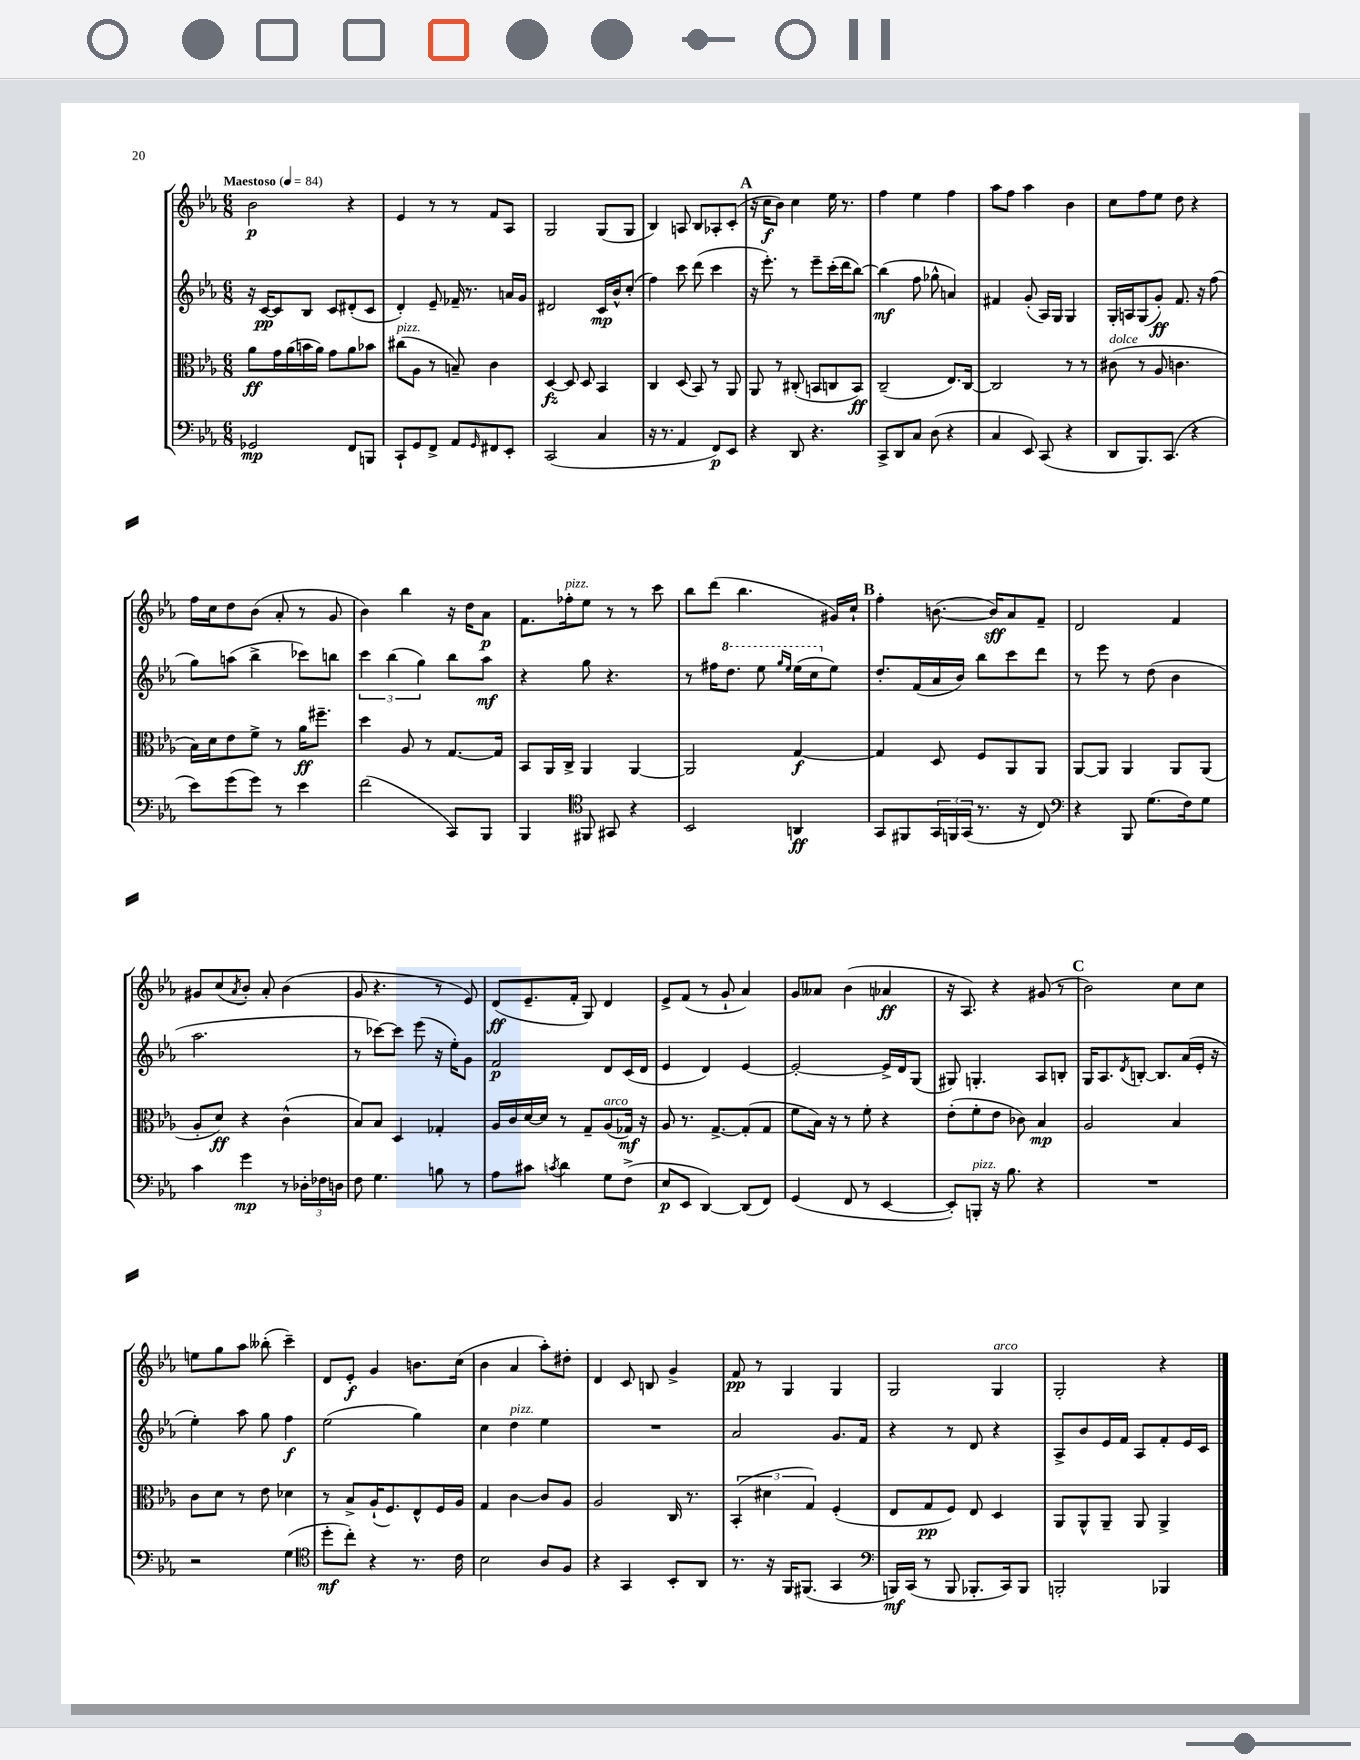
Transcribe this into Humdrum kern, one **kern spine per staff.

**kern	**kern	**kern	**kern
*staff4	*staff3	*staff2	*staff1
*clefF4	*clefC3	*clefG2	*clefG2
*k[b-e-a-]	*k[b-e-a-]	*k[b-e-a-]	*k[b-e-a-]
*M6/8	*M6/8	*M6/8	*M6/8
*MM84	*MM84	*MM84	*MM84
2GG-	8a-	16r	2b-
.	.	[16c	.
.	16g	8c]	.
.	(16a-	.	.
.	16b	8B-	.
.	16a-)	.	.
.	8g	8c	.
8FF	8a-	(8d#'	4r
8BBB	8b-	8c	.
=	=	=	=
8CC`	(8cc#	4d')	4e-
8GG	8A-	.	.
8FF^	8r	8e-~	8r
8AA-	8B~)	16f-~	8r
.	.	8.r	.
16qqGG	.	.	.
8FF#	4c	.	8f
8EE-'	.	16a	8A-
.	.	16g	.
=	=	=	=
(2CC	[4D	2d#	2G
.	8D]	.	.
.	8D	.	.
4C	4BB-	16c	(8G
.	.	16b-^^	.
.	.	(8cc'	8G
=	=	=	=
16r	4C	4ff)	4B-)
8.r	.	.	.
4AA-	(8D	8ccc	8A
.	8BB-)	(8ddd	8B-
8FF)	8r	4ccc	8A-'
8EE-	8AA-	.	(8c'
=	=	=	=
4r	8AA-	16r	16r
.	.	8.eee-')	16cc
.	8r	.	8b-)
8DD	(8C#'	8r	4cc
4.r	8BB	8eee-~	.
.	8C	(16ccc'	16ee-
.	.	16ddd	8.r
.	8BB)	[8bb-)	.
=	=	=	=
8CC^	(2C~	(4bb-]	4ff
8DD	.	.	.
8C	.	8ff	4ee-
(8D	.	8gg-^^	.
4r	8.E-)	4a)	4ff
.	[16C	.	.
=	=	=	=
4C	2C]	4f#	8aa-
.	.	.	8ff
8EE-)	.	(8g'	4aa-
(8CC	.	16A-)	.
.	.	16G	.
4r	8r	4G	4b-
.	8r	.	.
=	=	=	=
8DD	(8c#	16G'	8cc
.	.	16A	.
8.BBB-)	8r	(8G	8ff
.	8A-	8g')	8ee-
(8.CC	.	.	.
.	4.c	8.f	8dd
4r	.	.	4r
.	.	16r	.
.	.	(8ff	.
=	=	=	=
8e-)	16B-)	8gg)	16ff
.	16d	.	16cc
(8g	8e-	(8aa	8dd
8g)	8f^	4bb-^	(8b-
8r	8r	.	8a-'
4e-	16a-	8ccc-)	8r
.	8.ff#~	.	.
.	.	8bb	8g
=	=	=	=
(2f	4dd	6ccc	4b-)
.	.	(6bb-	.
.	8A-	.	4bb-
.	.	6gg)	.
.	8r	.	.
8CC)	[8.G	8bb-	16r
.	.	.	16dd
8BBB-	.	8aa-	8a-
.	16G]	.	.
=	=	=	=
4BBB-	8BB-	4r	8.f
.	16AA-	.	.
.	16C^	.	16ff-'
*clefC4	*	*	*
8FF#	4AA-	8gg	8ee-
8GG#	.	4.r	8r
4r	[4AA-	.	8r
.	.	.	8ccc
=	=	=	=
2BB-	2AA-]	8r	8bb-
.	.	16ff#	(8ddd
.	.	8.ddd	.
.	.	.	4.bb-
.	.	8eee-	.
.	.	16qqggg	.
.	.	16qqeee-	.
4AA	[4G	(16eee-	.
.	.	16ccc	.
.	.	8ee-)	16g#)
.	.	.	16cc`
=	=	=	=
8GG	4G]	8.dd'	4ff'
8FF#	.	.	.
.	.	(16f	.
24GG	8D	16a-	([8.b
24FF	.	.	.
.	.	16b-)	.
(24GG	.	.	.
8.r	8F	8bb-	.
.	.	.	16b])
.	8AA-	8ccc	8a-
16r	.	.	.
8C)	8AA-	8ddd	8f~
=	=	=	=
*clefF4	*	*	*
4r	[8AA-	8r	2d
.	8AA-]	8eee-	.
8BBB-	4AA-	8r	.
(8.G	.	(8dd	.
.	8AA-	4b-	4f
16F)	.	.	.
8G	(8AA-	.	.
=	=	=	=
4c	8A-'	2.aa-	8g#
.	8d)	.	(8cc
.	.	.	8qa-
4g	4r	.	8b-')
.	.	.	8a-'
8r	(4c^^	.	(4b-
24D-'	.	.	.
24F-	.	.	.
24D	.	.	.
=	=	=	=
8F	8B-)	8r	8g
4.G	8B-	[8ccc-)	4.r
.	4D	8ccc-]	.
.	.	(8eee-	.
8B	4G-'	16r	8r
.	.	16ee-')	.
8r	.	8g	8e-)
=	=	=	=
8A-	16A-	2f	(8d
.	16c	.	.
8c#	[16d	.	8.e-~
.	16d]	.	.
8qc	.	.	.
4d	8r	.	.
.	.	.	16f'
.	8G~	.	8G)
8G	(8A-	8d	4d
(8F^	16G-)	(16c	.
.	16r	16d	.
=	=	=	=
8E-	8A-	4e-	8e-^
8EE-	8.r	.	(8f
[4DD)	.	4d)	8r
.	[8.G^	.	.
.	.	.	8g`
(8DD]	(8G']	[4e-	4a-)
8FF)	8G	.	.
=	=	=	=
(4GG	8f	2e-'_	8g
.	16B-)	.	8a--
.	16r	.	.
8FF	8r	.	(4b-
8r	8f'	.	.
[4EE-	4r	16e-^]	4a-
.	.	16d	.
.	.	(8G	.
=	=	=	=
8EE-'])	(8e-'	8G#)	16r
.	.	.	8.A-)
8BBB'	8f'	4.G'	.
16r	8e-	.	4r
8.B-	.	.	.
.	8c-)	.	.
4r	4B-	8A-	(8g#
.	.	8B'	8r
=	=	=	=
2.r	2A-	16G	2b-)
.	.	8.A-	.
.	.	8qd	.
.	.	[8B'	.
.	.	8.B]	.
.	4B-	.	8cc
.	.	(16a-	.
.	.	16e-'	8cc
.	.	16r	.
=	=	=	=
2r	8c	4ee-')	8ee
.	8d	.	8gg
.	8r	8aa-	8aa-
.	8e-	8gg	(8bb--'
(4G	4d-	4ff	4ccc~)
=	=	=	=
*clefC4	*	*	*
8dd'	8r	(2ee-	8d
8cc')	8B-^	.	8e-'
4r	(16A-`	.	4g
.	8.F)	.	.
8.r	8E-^^	4gg)	8.b
.	16F	.	.
16c	16A-	.	(16cc
=	=	=	=
2B-	4G	4cc	4b-
.	[4c	4dd	4a-
8A-	8c]	4ee-	8aa-')
8F	8A-	.	8dd#'
=	=	=	=
4r	2A-	2.r	4d
4GG	.	.	8c
.	.	.	8B
8BB-'	16C	.	4g^
.	8.r	.	.
8AA-	.	.	.
=	=	=	=
8.r	(6BB-'	2a-	8f
.	.	.	8r
.	6d#	.	.
16r	.	.	.
16FF	.	.	4G
(8.FF#	.	.	.
.	6G)	.	.
4GG	(4F'	8.g	4G
.	.	16f	.
=	=	=	=
*clefF4	*	*	*
16BBB)	8E-	4r	2G
(16CC	.	.	.
8r	8G	.	.
8BBB	8F)	8r	.
8.BBB-'	8E-	8d	.
.	4D	4r	4G
16CC)	.	.	.
8BBB-	.	.	.
=	=	=	=
2BBB'	8AA-	8A-^	2G'
.	8AA-^^	8b-	.
.	8AA-~	16e-	.
.	.	16f	.
.	8AA-	8A-	.
4BBB-	4AA-^	8f'	4r
.	.	16e-	.
.	.	16c	.
==	==	==	==
*-	*-	*-	*-
